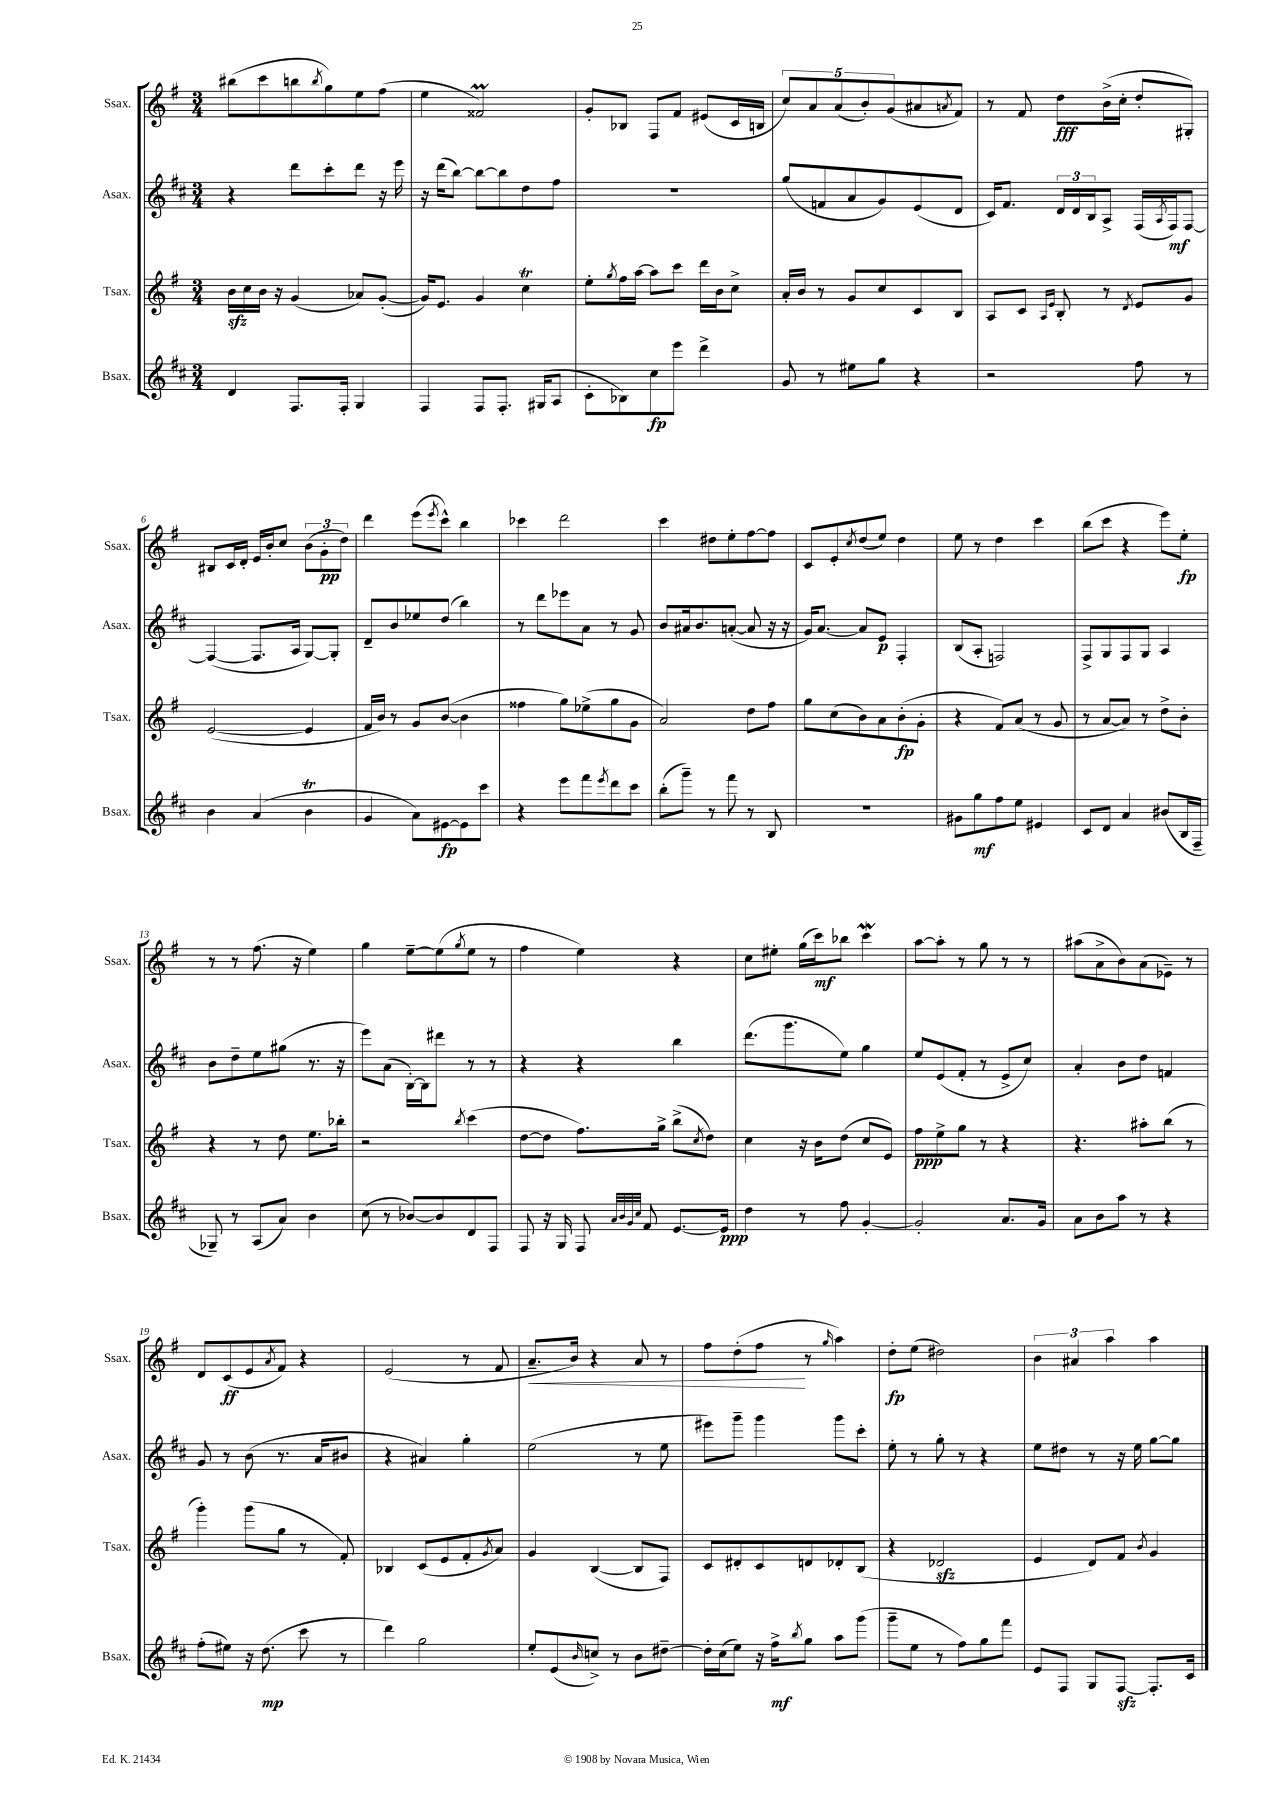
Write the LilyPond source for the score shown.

<<
\new StaffGroup <<
\new Staff = "s0" \with { instrumentName = "Ssax." shortInstrumentName = "Ssax." } {
    \clef treble \key g \major \numericTimeSignature \time 3/4
    bis''8( c'''8 b''8 \acciaccatura { b''8 } g''8) e''8 fis''8( |
    e''4 fisis'2\prall) |
    g'8-. bes8 fis8 fis'8 eis'8( c'16 b16 |
    \tuplet 5/4 { c''8) a'8 a'8( b'8-.) g'8( } ais'8 \acciaccatura { a'8 } fis'8) |
    r8 fis'8 d''8\fff b'16->( c''16-. d''8-. gis8-.) |
    bis8 c'16 d'16-. e'16 b'16-. c''8 \tuplet 3/2 { b'8( g'8-.\pp d''8) } |
    d'''4 e'''8( \acciaccatura { e'''8 } c'''8-^) b''4 |
    ces'''4 d'''2 |
    c'''4 dis''8 e''8-. fis''8~ fis''8 |
    c'8 e'8-. \acciaccatura { c''8 } d''8( e''8) d''4 |
    e''8 r8 d''4 c'''4 |
    b''8( c'''8 r4 e'''8) e''8-.\fp |
    r8 r8 fis''8.( r16 e''4) |
    g''4 e''8~-- e''8( \acciaccatura { g''8 } e''8 r8 |
    fis''4 e''4) r4 |
    c''8 eis''8-. g''16( c'''16\mf) bes''8 c'''4\mordent |
    a''8~ a''8-. r8 g''8 r8 r8 |
    ais''8( a'8-> b'8) a'8( ees'8--) r8 |
    d'8 c'8\ff( e'8 \acciaccatura { a'8 } fis'8) r4 |
    e'2( r8 fis'8 |
    a'8.--\< b'16) r4 a'8 r8 |
    fis''8 d''8-.( fis''8\! r8 \grace { g''16 } a''4) |
    d''8-.\fp e''8( dis''2) |
    \tuplet 3/2 { b'4 ais'4 a''4 } a''4 \bar "|." |
}
\new Staff = "s1" \with { instrumentName = "Asax." shortInstrumentName = "Asax." } {
    \clef treble \key d \major \numericTimeSignature \time 3/4
    r4 d'''8 cis'''8-. d'''8 r16 e'''16 |
    r16 d'''16( b''8~) b''8~ b''8 d''8 fis''8 |
    R2. |
    g''8( f'8 a'8 g'8) e'8( d'8 |
    cis'16) fis'8. \tuplet 3/2 { d'16 d'16 b16 } a8-> fis16( \acciaccatura { a8 } fis16\mf) fis8~ |
    fis4~( fis8. a16 g8~) g8-. |
    d'8-- b'8 ees''8 d''8( b''4) |
    r8 d'''8 ees'''8 a'8 r8 g'8 |
    b'8 ais'16 b'8. a'8~-.( a'8 r16 r16 |
    g'16) a'8.~ a'8 e'8\p fis4-. |
    b8( a8-. f2) |
    fis8-> g8 fis8 g8 a4 |
    b'8 d''8-- e''8 gis''8( r8. r16 |
    e'''8) a'8( b16~-.) b16 dis'''8 r8 r8 |
    r4 r4 b''4 |
    d'''8.( g'''8. e''8) g''4 |
    e''8 e'8( fis'8-. r8 e'8-> cis''8) |
    a'4-. b'8 d''8 f'4 |
    g'8 r8 b'8( r8. a'16 bis'8 |
    r4 ais'4) g''4-. |
    e''2( r8 e''8 |
    eis'''8) g'''8-- g'''4 g'''8 cis'''8-. |
    e''8-. r8 g''8-. r8 r4 |
    e''8 dis''8 r8 r16 e''16 g''8~ g''8 \bar "|." |
}
\new Staff = "s2" \with { instrumentName = "Tsax." shortInstrumentName = "Tsax." } {
    \clef treble \key g \major \numericTimeSignature \time 3/4
    b'16\sfz c''16 b'16 r16 g'4( aes'8) g'8~-.( |
    g'16) e'8. g'4 c''4\trill |
    e''8-. \acciaccatura { g''8 } fis''16 a''16~ a''8 c'''8 d'''16 b'16 c''8-> |
    a'16-. b'16 r8 g'8 c''8 c'8 b8 |
    a8 c'8 \grace { a16 e'16 } b8-. r8 \acciaccatura { d'8 } e'8 g'8 |
    e'2~( e'4 |
    fis'16 b'16) r8 g'8 b'8~( b'4 |
    fisis''4 g''8) ees''8->( g''8 g'8 |
    a'2) d''8 fis''8 |
    g''8 c''8( b'8) a'8 b'8-.\fp( g'8-. |
    r4 fis'8) a'8( r8 g'8 |
    r8 a'8~ a'8) r8 d''8-> b'8-. |
    r4 r8 d''8 e''8. bes''16-. |
    r2 \acciaccatura { b''8 } c'''4( |
    d''8~ d''8 fis''8.) g''16-> b''8->( \acciaccatura { c''8 } d''8) |
    c''4 r16 b'16 d''8( c''8 e'8) |
    fis''8\ppp e''8-> g''8 r8 r4 |
    r4. ais''8-. b''8( r8 |
    g'''4-.) g'''8( g''8 r8 fis'8-.) |
    bes4 c'8( e'8 fis'8-. \acciaccatura { g'8 } a'8) |
    g'4 b4~( b8 fis8) |
    c'8 dis'8-. c'8 d'8 des'8-. b8( |
    r4 des'2\sfz |
    e'4 d'8) fis'8 \acciaccatura { b'8 } g'4 \bar "|." |
}
\new Staff = "s3" \with { instrumentName = "Bsax." shortInstrumentName = "Bsax." } {
    \clef treble \key d \major \numericTimeSignature \time 3/4
    d'4 fis8. fis16-. g4 |
    fis4 fis8 fis8.-. gis16( a8 |
    cis'8-. bes8) cis''8\fp e'''8 d'''4-> |
    g'8 r8 eis''8 g''8 r4 |
    r2 fis''8 r8 |
    b'4 a'4( b'4\trill |
    g'4 a'8) eis'8~\fp eis'8 cis'''8 |
    r4 e'''8 fis'''8 \acciaccatura { e'''8 } d'''8 cis'''8 |
    b''8-.( g'''8--) r8 fis'''8 r8 b8 |
    R2. |
    gis'8 g''8\mf fis''8 e''8 eis'4 |
    cis'8 d'8 a'4 bis'8( b16 fis16-- |
    ges8--) r8 a8( a'8) b'4 |
    cis''8( r8 bes'8~) bes'8 d'8 fis8 |
    fis8 r16 g16 fis8 \grace { a'32 b'32 g'32 cis''32 } fis'8 e'8.~ e'16\ppp |
    d''4 r8 fis''8 g'4~-. |
    g'2-. a'8. g'16 |
    a'8 b'8 a''8 r8 r4 |
    fis''8-.( eis''8) r16 d''8.\mp( cis'''8 r8 |
    d'''4) g''2 |
    e''8-. e'8( \grace { b'16 } c''8->) r8 b'8 dis''8~-- |
    dis''16-. cis''16( e''8) r16 fis''16->\mf \acciaccatura { b''8 } g''8 a''8 g'''8( |
    g'''8-- e''8 r8 fis''8) g''8 fis'''8 |
    e'8 fis8 g8 fis8~\sfz fis8.-. cis'16 \bar "|." |
}
>>
>>
